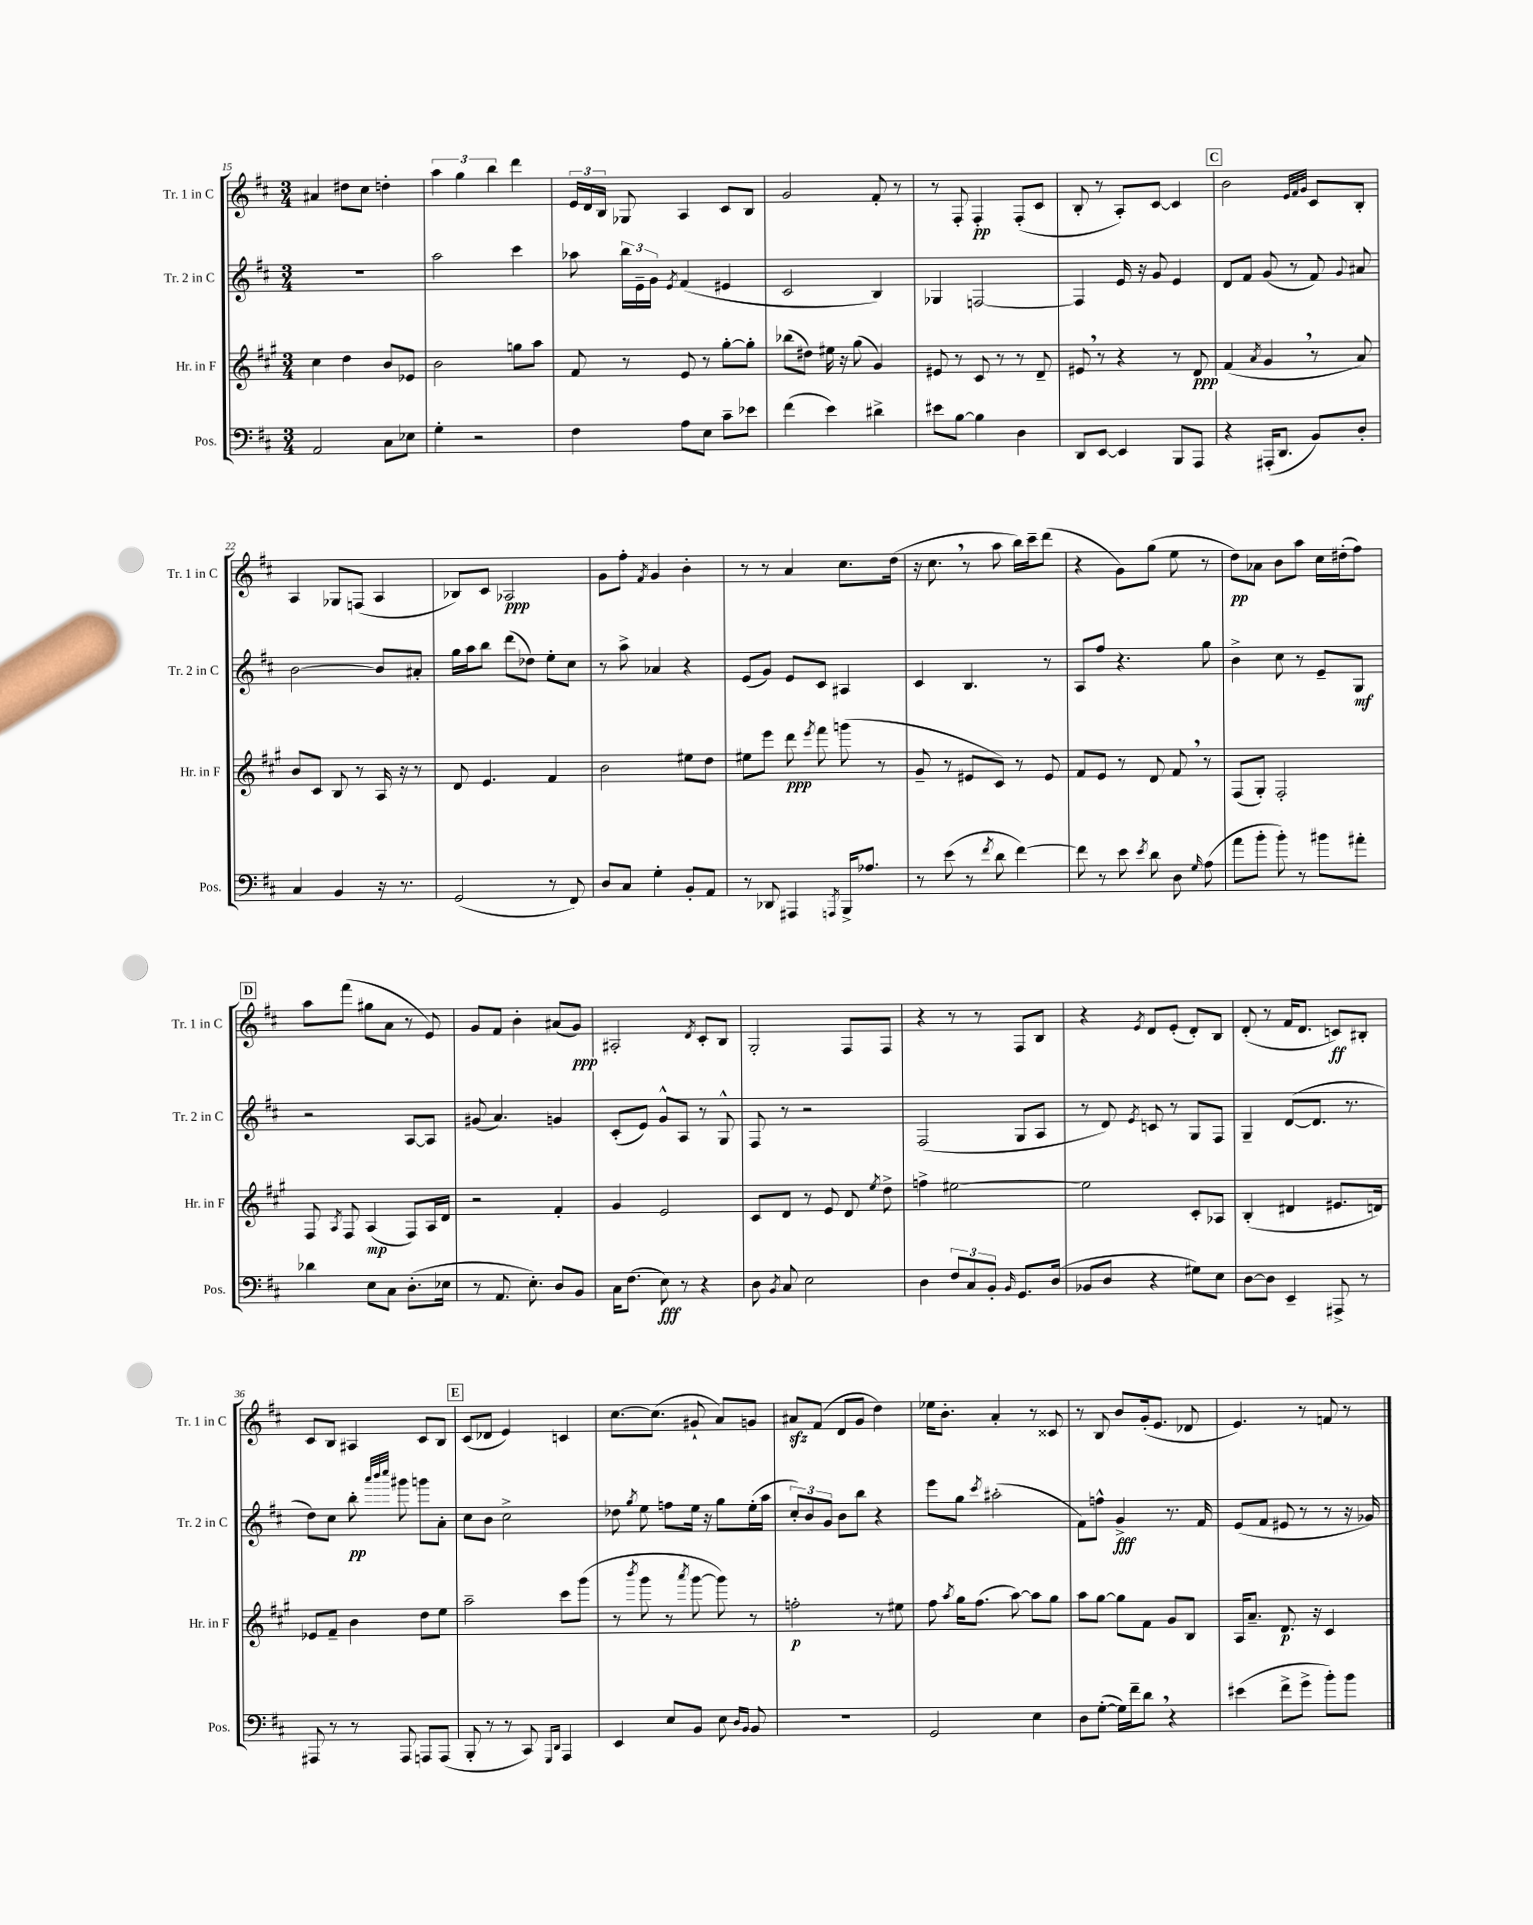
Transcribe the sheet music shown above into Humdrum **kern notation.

**kern	**dynam	**kern	**dynam	**kern	**dynam	**kern	**dynam
*part4	*part4	*part3	*part3	*part2	*part2	*part1	*part1
*staff4	*staff4	*staff3	*staff3	*staff2	*staff2	*staff1	*staff1
*I"Pos.	*	*I"Hr. in F	*	*I"Tr. 2 in C	*	*I"Tr. 1 in C	*
*I'Pos.	*	*I'Hr. in F	*	*I'Tr. 2 in C	*	*I'Tr. 1 in C	*
*clefF4	*	*clefG2	*	*clefG2	*	*clefG2	*
*k[f#c#]	*	*k[f#c#g#]	*	*k[f#c#]	*	*k[f#c#]	*
*M3/4	*	*M3/4	*	*M3/4	*	*M3/4	*
=15	=15	=15	=15	=15	=15	=15	=15
2AA/	.	4cc#\	.	2.r	.	4a#X/	.
.	.	4dd\	.	.	.	8dd#X\L	.
.	.	.	.	.	.	8cc#\J	.
8C#\L	.	8b/L	.	.	.	4ddn'\	.
8E-X\J	.	8e-X/J	.	.	.	.	.
=16	=16	=16	=16	=16	=16	=16	=16
4G'\	.	2b\	.	2aa\	.	6aa\	.
.	.	.	.	.	.	6gg\	.
2r	.	.	.	.	.	.	.
.	.	.	.	.	.	6bb\	.
.	.	8ggn\L	.	4ccc#\	.	4ddd\	.
.	.	8aa\J	.	.	.	.	.
=17	=17	=17	=17	=17	=17	=17	=17
4F#\	.	8f#/	.	8aa-X\	.	24e/LL	.
.	.	.	.	.	.	24d/	.
.	.	.	.	.	.	24B/JJ	.
.	.	8r	.	24bb\LL	.	8G-X/	.
.	.	.	.	24e~\	.	.	.
.	.	.	.	24g\JJ	.	.	.
.	.	.	.	8qe/	.	.	.
8A\L	.	8e/	.	(4f#/	.	4A/	.
8E\J	.	8r	.	.	.	.	.
8c#~\L	.	[8gg#'\L	.	4e#X/	.	8c#/L	.
8e-X\J	.	8gg#'\J]	.	.	.	8B/J	.
=18	=18	=18	=18	=18	=18	=18	=18
(4f#\	.	(8bb-X\L	.	2c#/	.	2g/	.
.	.	8dd#X\J)	.	.	.	.	.
4e\)	.	16ee#X\	.	.	.	.	.
.	.	16r	.	.	.	.	.
.	.	(8gg#\	.	.	.	.	.
4d#X^\	.	4g#/)	.	4B/)	.	8f#'/	.
.	.	.	.	.	.	8r	.
=19	=19	=19	=19	=19	=19	=19	=19
8e#X\L	.	8e#X/	.	4G-X/	.	8r	.
[8B\J	.	8r	.	.	.	8F#'/	.
4B\]	.	8c#/	.	[2Fn/	.	4F#'/	pp
.	.	8r	.	.	.	.	.
4D\	.	8r	.	.	.	(8F#'/L	.
.	.	8d~/	.	.	.	8c#/J	.
=20	=20	=20	=20	=20	=20	=20	=20
8DD/L	.	8e#X,/	.	4F/]	.	8B'/	.
[8EE/J	.	8r	.	.	.	8r	.
4EE/]	.	4r	.	16e/	.	8A'/L)	.
.	.	.	.	16r	.	.	.
.	.	.	.	8g/	.	[8c#/J	.
8BBB/L	.	8r	.	4e/	.	4c#/]	.
8AAA/J	.	8d/	ppp	.	.	.	.
!!LO:REH:place=s1:t=C
=21	=21	=21	=21	=21	=21	=21	=21
4r	.	(4f#/	.	8d/L	.	2b\	.
.	.	.	.	8f#/J	.	.	.
.	.	8qa/	.	.	.	.	.
(16AAA#X'/KL	.	4g#,/	.	(8g/	.	.	.
8.DD/J	.	.	.	.	.	.	.
.	.	.	.	8r	.	.	.
.	.	.	.	.	.	32qqe/LLL	.
.	.	.	.	.	.	32qqf#/	.
.	.	.	.	.	.	32qqg/JJJ	.
8BB/L)	.	8r	.	8f#/)	.	8c#/L	.
.	.	.	.	8qqg/	.	.	.
8D'/J	.	8a/)	.	8a#X/	.	8B'/J	.
!!LO:LB:g=z
=22	=22	=22	=22	=22	=22	=22	=22
4C#/	.	8b/L	.	[2b\	.	4A/	.
.	.	8c#/J	.	.	.	.	.
4BB/	.	8B/	.	.	.	8G-X/L	.
.	.	8r	.	.	.	(8Fn/J	.
16r	.	16A/	.	8b/L]	.	4A/	.
8.r	.	16r	.	.	.	.	.
.	.	8r	.	8a#X'/J	.	.	.
=23	=23	=23	=23	=23	=23	=23	=23
(2GG/	.	8d/	.	16gg\LL	.	8B-X/L)	.
.	.	.	.	16aa\J	.	.	.
.	.	4.e/	.	8bb\J	.	8c#/J	.
.	.	.	.	(8ddd\L	.	2A-X/	ppp
.	.	.	.	8dd-X\J)	.	.	.
8r	.	4f#/	.	8ee'\L	.	.	.
8FF#/)	.	.	.	8cc#\J	.	.	.
=24	=24	=24	=24	=24	=24	=24	=24
8D/L	.	2b\	.	8r	.	8g\L	.
8C#/J	.	.	.	8aa^\	.	8ff#'\J	.
.	.	.	.	.	.	8qf#/	.
4G'\	.	.	.	4a-X/	.	4g/	.
8BB'/L	.	8ee#X\L	.	4r	.	4b'\	.
8AA/J	.	8dd\J	.	.	.	.	.
=25	=25	=25	=25	=25	=25	=25	=25
8r	.	8ee#X\L	.	(8e/L	.	8r	.
8DD-X/	.	8eee\J	.	8g/J)	.	8r	.
4AAA#X/	.	8ddd\	ppp	8e/L	.	4a/	.
.	.	8qeee/	.	.	.	.	.
.	.	8fff#\	.	8c#/J	.	.	.
8qAAAn/	.	.	.	.	.	.	.
16BBB^/KL	.	(8gggn\	.	4A#X/	.	8.cc#\L	.
8.A-X/J	.	.	.	.	.	.	.
.	.	8r	.	.	.	.	.
.	.	.	.	.	.	(16dd\Jk	.
=26	=26	=26	=26	=26	=26	=26	=26
8r	.	8g#~/	.	4c#/	.	16r	.
.	.	.	.	.	.	8.cc#,\	.
(8e\	.	8r	.	.	.	.	.
8r	.	8e#X/L	.	4.B/	.	8r	.
8qf#/	.	.	.	.	.	.	.
8d\	.	8c#/J)	.	.	.	8aa\	.
[4f#\)	.	8r	.	.	.	16bb\LL)	.
.	.	.	.	.	.	16ccc#~\J	.
.	.	8e#/	.	8r	.	(8ddd\J	.
=27	=27	=27	=27	=27	=27	=27	=27
8f#\]	.	8f#/L	.	8A/L	.	4r	.
8r	.	8e/J	.	8ff#/J	.	.	.
8e\	.	8r	.	4.r	.	8g\L)	.
8qe/	.	.	.	.	.	.	.
8d\	.	8d/	.	.	.	(8gg\J	.
8D\	.	8f#,/	.	.	.	8ee\	.
16qqG/	.	.	.	.	.	.	.
(8A\	.	8r	.	8gg\	.	8r	.
=28	=28	=28	=28	=28	=28	=28	=28
8a\L	.	(8F#/L	.	4b^\	.	8dd\L)	pp
8b'\J	.	8G#'/J)	.	.	.	8a-X\J	.
8b'\)	.	2F#'/	.	8cc#\	.	8b\L	.
8r	.	.	.	8r	.	8aa\J	.
8b#X\L	.	.	.	8e~/L	.	16cc#\LL	.
.	.	.	.	.	.	(16dd#X'\J	.
8a#X'\J	.	.	.	8G/J	mf	8ff#\J)	.
!!LO:LB:g=z
!!LO:REH:place=s1:t=D
=29	=29	=29	=29	=29	=29	=29	=29
4d-X\	.	8F#/	.	2r	.	8aa\L	.
.	.	8qA/	.	.	.	.	.
.	.	8F#/	.	.	.	(8fff#\J	.
8E\L	.	(4A/	mp	.	.	8gg#X\L	.
8C#\J	.	.	.	.	.	8a\J	.
(8.D'\L	.	8F#/L)	.	[8A/L	.	8r	.
.	.	16A/L	.	8A/J]	.	8e/)	.
16E-X\Jk	.	16d/JJ	.	.	.	.	.
=30	=30	=30	=30	=30	=30	=30	=30
8r	.	2r	.	(8g#X/	.	8g/L	.
8.AA/	.	.	.	4.a/)	.	8f#/J	.
.	.	.	.	.	.	4b'\	.
8.E'\)	.	.	.	.	.	.	.
8D/L	.	4f#'/	.	4gn/	.	(8a#X/L	.
8BB/J	.	.	.	.	.	8g/J)	ppp
=31	=31	=31	=31	=31	=31	=31	=31
16C#\KL	.	4g#/	.	(8c#'/L	.	2A#X'/	.
(8.F#\J	.	.	.	.	.	.	.
.	.	.	.	8e/J)	.	.	.
8E\)	fff	2e/	.	8g^^/L	.	.	.
8r	.	.	.	8A/J	.	.	.
.	.	.	.	.	.	8qd/	.
4r	.	.	.	8r	.	8c#'/L	.
.	.	.	.	8G^^/	.	8B/J	.
=32	=32	=32	=32	=32	=32	=32	=32
8D\	.	8c#/L	.	8F#/	.	2G'/	.
8qBB/	.	.	.	.	.	.	.
8C#/	.	8d/J	.	8r	.	.	.
2E\	.	8r	.	2r	.	.	.
.	.	8e/	.	.	.	.	.
.	.	8d/	.	.	.	8F#/L	.
.	.	8qee/	.	.	.	.	.
.	.	8dd^\	.	.	.	8F#/J	.
=33	=33	=33	=33	=33	=33	=33	=33
4D\	.	4ffn^\	.	(2F#/	.	4r	.
12F#/L	.	[2ee#X\	.	.	.	8r	.
12C#/	.	.	.	.	.	.	.
.	.	.	.	.	.	8r	.
12BB'/J	.	.	.	.	.	.	.
16qqBB/	.	.	.	.	.	.	.
8.GG/L	.	.	.	8G/L	.	8F#/L	.
.	.	.	.	8A/J	.	8B/J	.
(16D/Jk	.	.	.	.	.	.	.
=34	=34	=34	=34	=34	=34	=34	=34
8BB-X/L	.	2ee#\]	.	8r	.	4r	.
8D/J	.	.	.	8d/)	.	.	.
.	.	.	.	8qe/	.	8qe/	.
4r	.	.	.	8cn/	.	8d/L	.
.	.	.	.	8r	.	(8e'/J	.
8G#X\L)	.	8c#'/L	.	8G/L	.	8d'/L)	.
8E\J	.	8A-X/J	.	8F#/J	.	8B/J	.
=35	=35	=35	=35	=35	=35	=35	=35
[8D\L	.	(4B'/	.	4G~/	.	(8d'/	.
8D\J]	.	.	.	.	.	8r	.
4EE~/	.	4d#X/	.	([8d/L	.	16f#/KL	.
.	.	.	.	.	.	8.d/J	.
.	.	.	.	8.d/J]	.	.	.
8AAA#X^/	.	8.e#X/L	.	.	.	8cn/L)	ff
.	.	.	.	8.r	.	.	.
8r	.	.	.	.	.	8B#X'/J	.
.	.	16dn/Jk)	.	.	.	.	.
!!LO:LB:g=z
=36	=36	=36	=36	=36	=36	=36	=36
8AAA#X/	.	8e-X/L	.	8dd\L)	.	8c#/L	.
8r	.	8f#~/J	.	8cc#\J	.	8B/J	.
8r	.	4b\	.	8bb'\	pp	4A#X/	.
.	.	.	.	32qqaaa/LLL	.	.	.
.	.	.	.	32qqbbb/	.	.	.
.	.	.	.	32qqcccc#/JJJ	.	.	.
8AAA#/	.	.	.	8ggg#X\	.	.	.
8AAAn/L	.	8dd\L	.	8gggn\L	.	8c#/L	.
(8AAA/J	.	8ee\J	.	8a'\J	.	8B/J	.
!!LO:REH:place=s1:t=E
=37	=37	=37	=37	=37	=37	=37	=37
8BBB'/	.	2aa~\	.	8cc#\L	.	(8c#/L	.
8r	.	.	.	8b\J	.	8d-X/J	.
8r	.	.	.	2cc#^\	.	4e/)	.
8CC#/)	.	.	.	.	.	.	.
16qqGGG/LL	.	.	.	.	.	.	.
16qqDD/JJ	.	.	.	.	.	.	.
4AAA/	.	8ccc#\L	.	.	.	4cn/	.
.	.	(8ggg#\J	.	.	.	.	.
=38	=38	=38	=38	=38	=38	=38	=38
4EE/	.	8r	.	8dd-X\	.	[8.cc#\L	.
.	.	8qbbb/	.	8qgg/	.	.	.
.	.	8ggg#\	.	8ee\	.	.	.
.	.	.	.	.	.	(8.cc#\J]	.
8E/L	.	8r	.	8ffn\L	.	.	.
.	.	8qaaa/	.	.	.	.	.
8BB/J	.	[8ggg#\	.	16ee\Jk	.	8g#X`/	.
.	.	.	.	16r	.	.	.
8E\	.	8ggg#\])	.	8gg\L	.	8a/L)	.
16qqD/LL	.	.	.	.	.	.	.
16qqBB/JJ	.	.	.	.	.	.	.
8BB/	.	8r	.	(16ee'\L	.	8gn/J	.
.	.	.	.	16aa\JJ	.	.	.
=39	=39	=39	=39	=39	=39	=39	=39
2.r	.	2ffn'\	p	12cc#'/L)	.	8a#Xzz/L	.
.	.	.	.	12b/	.	.	.
.	.	.	.	.	.	(8f#/J	.
.	.	.	.	12g/J	.	.	.
.	.	.	.	8b\L	.	8d/L	.
.	.	.	.	8bb\J	.	8g/J	.
.	.	8r	.	4r	.	4dd\)	.
.	.	8ee#X\	.	.	.	.	.
=40	=40	=40	=40	=40	=40	=40	=40
2GG/	.	8ff#\	.	8eee\L	.	16ee-X\KL	.
.	.	.	.	.	.	8.b'\J	.
.	.	8qaa/	.	.	.	.	.
.	.	16gg#\KL	.	8gg\J	.	.	.
.	.	(8.ff#\J	.	.	.	.	.
.	.	.	.	8qccc#/	.	.	.
.	.	.	.	(2aa#X'\	.	4a'/	.
.	.	[8aa\)	.	.	.	.	.
4E\	.	8aa\L]	.	.	.	8r	.
.	.	8gg#\J	.	.	.	8c##X/	.
=41	=41	=41	=41	=41	=41	=41	=41
8D\L	.	8aa\L	.	8f#\L)	.	8r	.
([8G'\J	.	[8gg#\J	.	8ffn^^\J	.	8B/	.
16G\LL])	.	8gg#\L]	.	4g^/	fff	8b/L	.
16f#~\J	.	.	.	.	.	.	.
8d,\J	.	8f#\J	.	.	.	(16g'/k	.
.	.	.	.	.	.	8.e/J	.
4r	.	8g#/L	.	8.r	.	.	.
.	.	8B/J	.	.	.	8d-X/	.
.	.	.	.	16f#/	.	.	.
=42	=42	=42	=42	=42	=42	=42	=42
(4e#X\	.	16A/KL	.	(8e/L	.	4.e/)	.
.	.	8.a~/J	.	.	.	.	.
.	.	.	.	8f#/J	.	.	.
8f#^\L	.	8.d/	p	8e#X/	.	.	.
8g^\J	.	.	.	8r	.	8r	.
.	.	16r	.	.	.	.	.
8b'\L)	.	4c#/	.	8r	.	8fn/	.
8b\J	.	.	.	16r	.	8r	.
.	.	.	.	16g-X/)	.	.	.
==	==	==	==	==	==	==	==
*-	*-	*-	*-	*-	*-	*-	*-
